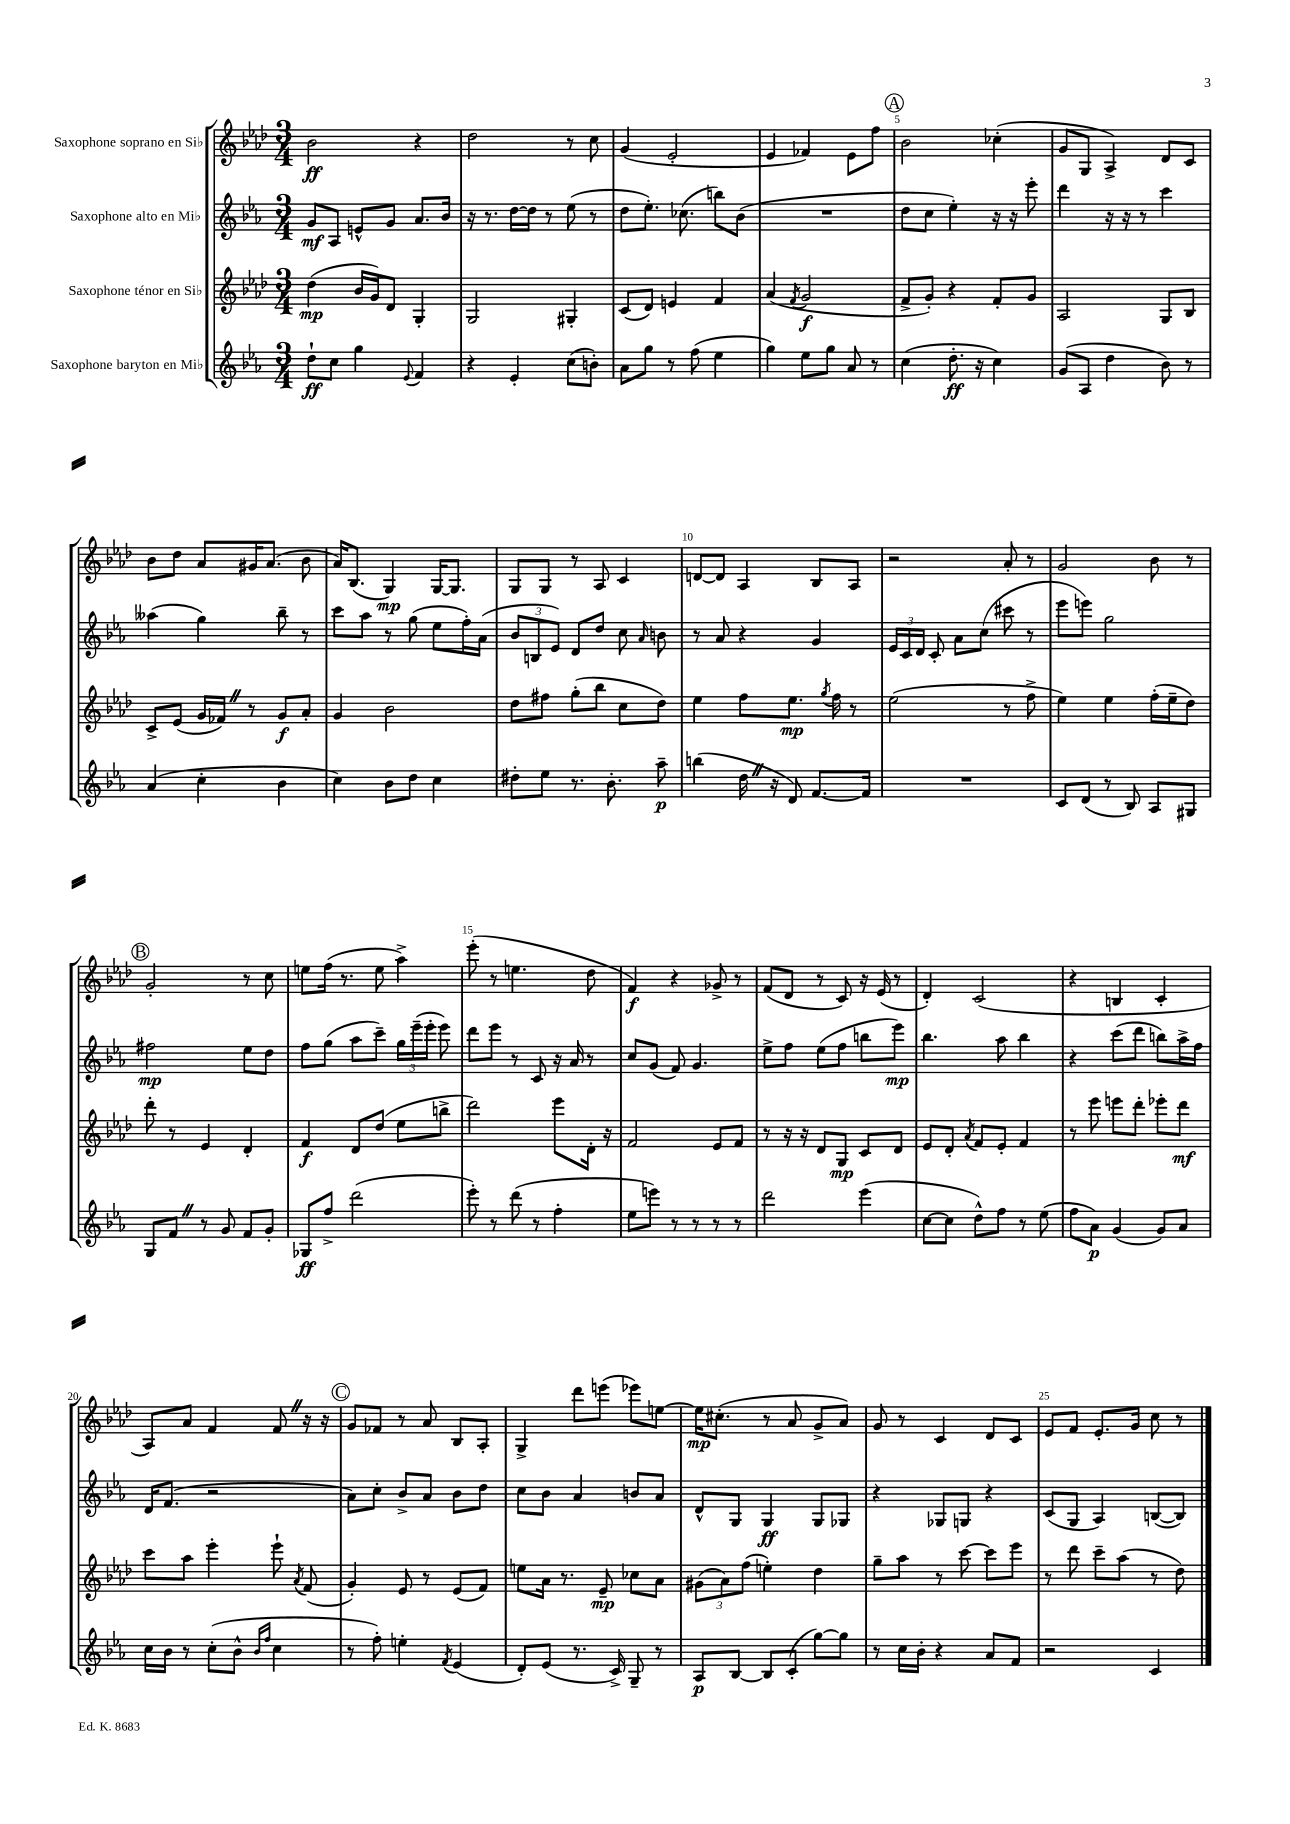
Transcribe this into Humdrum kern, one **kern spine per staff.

**kern	**dynam	**kern	**dynam	**kern	**dynam	**kern	**dynam
*part4	*part4	*part3	*part3	*part2	*part2	*part1	*part1
*staff4	*staff4	*staff3	*staff3	*staff2	*staff2	*staff1	*staff1
*I"Saxophone baryton en Mi♭	*	*I"Saxophone ténor en Si♭	*	*I"Saxophone alto en Mi♭	*	*I"Saxophone soprano en Si♭	*
*clefG2	*	*clefG2	*	*clefG2	*	*clefG2	*
*k[b-e-a-]	*	*k[b-e-a-d-]	*	*k[b-e-a-]	*	*k[b-e-a-d-]	*
*M3/4	*	*M3/4	*	*M3/4	*	*M3/4	*
=1	=1	=1	=1	=1	=1	=1	=1
8dd`\L	ff	(4dd-\	mp	8g/L	mf	2b-\	ff
8cc\J	.	.	.	8A-/J	.	.	.
4gg\	.	16b-/LL	.	8en^^/L	.	.	.
.	.	16g/J)	.	.	.	.	.
.	.	8d-/J	.	8g/J	.	.	.
8qqe-/	.	.	.	.	.	.	.
4f/	.	4G'/	.	8.a-/L	.	4r	.
.	.	.	.	16b-/Jk	.	.	.
=2	=2	=2	=2	=2	=2	=2	=2
4r	.	2G/	.	16r	.	2dd-\	.
.	.	.	.	8.r	.	.	.
4e-'/	.	.	.	[16dd\LL	.	.	.
.	.	.	.	16dd\JJ]	.	.	.
.	.	.	.	8r	.	.	.
(8cc\L	.	4G#X'/	.	(8ee-\	.	8r	.
8bn'\J)	.	.	.	8r	.	8cc\	.
=3	=3	=3	=3	=3	=3	=3	=3
8a-\L	.	(8c/L	.	8dd\L	.	(4g/	.
8gg\J	.	8d-/J)	.	8.ee-'\J)	.	.	.
8r	.	4en/	.	.	.	2e-'/	.
.	.	.	.	(8.cc-X\	.	.	.
(8ff\	.	.	.	.	.	.	.
4ee-\	.	4f/	.	8bbn\L)	.	.	.
.	.	.	.	(8b-\J	.	.	.
=4	=4	=4	=4	=4	=4	=4	=4
4gg\)	.	(4a-/	.	2.r	.	4e-/	.
.	.	8qf/	.	.	.	.	.
8ee-\L	.	2g/	f	.	.	4f-X/)	.
8gg\J	.	.	.	.	.	.	.
8a-/	.	.	.	.	.	8e-\L	.
8r	.	.	.	.	.	8ff\J	.
!!LO:REH:place=s1:t=A
=5	=5	=5	=5	=5	=5	=5	=5
(4cc\	.	8f^/L	.	8dd\L	.	2b-\	.
.	.	8g'/J)	.	8cc\J	.	.	.
8.dd'\	ff	4r	.	4ee-'\)	.	.	.
16r	.	.	.	.	.	.	.
4cc\)	.	8f'/L	.	16r	.	(4cc-X'\	.
.	.	.	.	16r	.	.	.
.	.	8g/J	.	8eee-'\	.	.	.
=6	=6	=6	=6	=6	=6	=6	=6
(8g/L	.	2A-/	.	4ddd\	.	8g/L	.
8A-/J	.	.	.	.	.	8G/J	.
4dd\	.	.	.	16r	.	4A-^/)	.
.	.	.	.	16r	.	.	.
.	.	.	.	8r	.	.	.
8b-\)	.	8G/L	.	4ccc\	.	8d-/L	.
8r	.	8B-/J	.	.	.	8c/J	.
!!LO:LB:g=z
=7	=7	=7	=7	=7	=7	=7	=7
(4a-/	.	8c^/L	.	(4aa--X\	.	8b-\L	.
.	.	(8e-/J	.	.	.	8dd-\J	.
4cc'\	.	16g/LL	.	4gg\)	.	8a-/L	.
.	.	16f-XZ/JJ)	.	.	.	.	.
.	.	8r	.	.	.	16g#X/K	.
.	.	.	.	.	.	(8.a-/J	.
4b-\	.	8g/L	f	8bb-~\	.	.	.
.	.	8a-'/J	.	8r	.	8b-\	.
=8	=8	=8	=8	=8	=8	=8	=8
4cc\)	.	4g/	.	8ccc\L	.	16a-/KL)	.
.	.	.	.	.	.	(8.B-/J	.
.	.	.	.	8aa-\J	.	.	.
8b-\L	.	2b-\	.	8r	.	4G/)	mp
8dd\J	.	.	.	(8gg\	.	.	.
4cc\	.	.	.	8ee-\L	.	[16G/KL	.
.	.	.	.	.	.	8.G/J]	.
.	.	.	.	16ff'\L)	.	.	.
.	.	.	.	(16a-\JJ	.	.	.
=9	=9	=9	=9	=9	=9	=9	=9
8dd#X'\L	.	8dd-\L	.	12b-/L	.	8G/L	.
.	.	.	.	12Bn/	.	.	.
8ee-\J	.	8ff#X\J	.	.	.	8G/J	.
.	.	.	.	12e-/J)	.	.	.
8.r	.	(8gg'\L	.	8d/L	.	8r	.
.	.	8bb-\J	.	8dd/J	.	8A-/	.
8.b-'\	.	.	.	.	.	.	.
.	.	8cc\L	.	8cc\	.	4c/	.
.	.	.	.	16qqa-/	.	.	.
8aa-~\	p	8dd-\J)	.	8bn\	.	.	.
=10	=10	=10	=10	=10	=10	=10	=10
(4bbn\	.	4ee-\	.	8r	.	[8dn/L	.
.	.	.	.	8a-/	.	8d/J]	.
16ddZ\	.	8ff\L	.	4r	.	4A-/	.
16r	.	.	.	.	.	.	.
8d/)	.	8.ee-\J	mp	.	.	.	.
[8.f/L	.	.	.	4g/	.	8B-/L	.
.	.	8qgg/	.	.	.	.	.
.	.	16ff\	.	.	.	.	.
.	.	8r	.	.	.	8A-/J	.
16f/Jk]	.	.	.	.	.	.	.
=11	=11	=11	=11	=11	=11	=11	=11
2.r	.	(2ee-\	.	24e-/LL	.	2r	.
.	.	.	.	24c/	.	.	.
.	.	.	.	24d/JJ	.	.	.
.	.	.	.	8c'/	.	.	.
.	.	.	.	8a-\L	.	.	.
.	.	.	.	(8cc\J	.	.	.
.	.	8r	.	8ccc#X\	.	8a-'/	.
.	.	8ff^\	.	8r	.	8r	.
=12	=12	=12	=12	=12	=12	=12	=12
8c/L	.	4ee-\)	.	8eee-\L	.	2g/	.
(8d/J	.	.	.	8eeen\J)	.	.	.
8r	.	4ee-\	.	2gg\	.	.	.
8B-/)	.	.	.	.	.	.	.
8A-/L	.	(16ff'\LL	.	.	.	8b-\	.
.	.	16ee-~\J	.	.	.	.	.
8G#X/J	.	8dd-\J)	.	.	.	8r	.
!!LO:LB:g=z
!!LO:REH:place=s1:t=B
=13	=13	=13	=13	=13	=13	=13	=13
8G/L	.	8ddd-'\	.	2ff#X\	mp	2g'/	.
8fZ/J	.	8r	.	.	.	.	.
8r	.	4e-/	.	.	.	.	.
8g/	.	.	.	.	.	.	.
8f/L	.	4d-'/	.	8ee-\L	.	8r	.
8g'/J	.	.	.	8dd\J	.	8cc\	.
=14	=14	=14	=14	=14	=14	=14	=14
8G-X/L	ff	4f/	f	8ff\L	.	8een\L	.
8ff^/J	.	.	.	(8gg\J	.	(16ff\Jk	.
.	.	.	.	.	.	8.r	.
(2ddd\	.	8d-/L	.	8aa-\L	.	.	.
.	.	(8dd-/J	.	8ccc~\J)	.	8ee\	.
.	.	8ee-\L	.	24gg\LL	.	4aa-^\)	.
.	.	.	.	(24eee-~\	.	.	.
.	.	.	.	24eee-'\JJ	.	.	.
.	.	8bbn^\J	.	8eee-\)	.	.	.
=15	=15	=15	=15	=15	=15	=15	=15
8eee-'\)	.	2ddd-\)	.	8ddd\L	.	(8eee-'\	.
8r	.	.	.	8eee-\J	.	8r	.
(8ddd\	.	.	.	8r	.	4.een\	.
8r	.	.	.	8c/	.	.	.
4ff'\	.	8eee-\L	.	16r	.	.	.
.	.	.	.	16a-/	.	.	.
.	.	16d-'\Jk	.	8r	.	8dd-\	.
.	.	16r	.	.	.	.	.
=16	=16	=16	=16	=16	=16	=16	=16
8ee-\L	.	2f/	.	8cc/L	.	4f/)	f
8eeen\J)	.	.	.	(8g/J	.	.	.
8r	.	.	.	8f/)	.	4r	.
8r	.	.	.	4.g/	.	.	.
8r	.	8e-/L	.	.	.	8g-X^/	.
8r	.	8f/J	.	.	.	8r	.
=17	=17	=17	=17	=17	=17	=17	=17
2ddd\	.	8r	.	8ee-^\L	.	(8f/L	.
.	.	16r	.	8ff\J	.	8d-/J	.
.	.	16r	.	.	.	.	.
.	.	8d-/L	.	(8ee-\L	.	8r	.
.	.	8G/J	mp	8ff\J	.	8c/)	.
(4eee-\	.	8c/L	.	8bbn\L	.	16r	.
.	.	.	.	.	.	(16e-/	.
.	.	8d-/J	.	8eee-\J)	mp	8r	.
=18	=18	=18	=18	=18	=18	=18	=18
[8cc\L	.	8e-/L	.	4.bb-\	.	4d-'/)	.
8cc\J]	.	8d-'/J	.	.	.	.	.
.	.	8qa-/	.	.	.	.	.
8dd^^\L)	.	8f/L	.	.	.	(2c/	.
8ff\J	.	8e-'/J	.	8aa-\	.	.	.
8r	.	4f/	.	4bb-\	.	.	.
(8ee-\	.	.	.	.	.	.	.
=19	=19	=19	=19	=19	=19	=19	=19
8ff\L	.	8r	.	4r	.	4r	.
8a-\J)	p	8eee-\	.	.	.	.	.
(4g/	.	8eeen\L	.	(8ccc\L	.	4Bn/	.
.	.	8ddd-'\J	.	8ddd\J	.	.	.
8g/L)	.	8eee-X'\L	.	8bbn\L)	.	4c'/	.
8a-/J	.	8ddd-\J	mf	16aa-^\L	.	.	.
.	.	.	.	16ff\JJ	.	.	.
!!LO:LB:g=z
=20	=20	=20	=20	=20	=20	=20	=20
16cc\LL	.	8ccc\L	.	16d/KL	.	8A-/L)	.
16b-\JJ	.	.	.	(8.f/J	.	.	.
8r	.	8aa-\J	.	.	.	8a-/J	.
(8cc'\L	.	4eee-'\	.	2r	.	4f/	.
8b-^^\J	.	.	.	.	.	.	.
16qqb-/LL	.	.	.	.	.	.	.
16qqff/JJ	.	.	.	.	.	.	.
4cc\	.	8eee-`\	.	.	.	8fZ/	.
.	.	8qa-/	.	.	.	.	.
.	.	(8f/	.	.	.	16r	.
.	.	.	.	.	.	16r	.
!!LO:REH:place=s1:t=C
=21	=21	=21	=21	=21	=21	=21	=21
8r	.	4g'/)	.	8a-\L)	.	8g/L	.
8ff'\)	.	.	.	8cc'\J	.	8f-X/J	.
4een'\	.	8e-/	.	8b-^/L	.	8r	.
.	.	8r	.	8a-/J	.	8a-/	.
8qf/	.	.	.	.	.	.	.
(4e-/	.	(8e-/L	.	8b-\L	.	8B-/L	.
.	.	8f/J)	.	8dd\J	.	8A-'/J	.
=22	=22	=22	=22	=22	=22	=22	=22
8d'/L)	.	8een\L	.	8cc\L	.	4G^/	.
(8e-/J	.	16a-\Jk	.	8b-\J	.	.	.
.	.	8.r	.	.	.	.	.
8.r	.	.	.	4a-/	.	8ddd-\L	.
.	.	8e-~/	mp	.	.	(8eeen\J	.
16c^/)	.	.	.	.	.	.	.
8G~/	.	8cc-X\L	.	8bn/L	.	8eee-X\L)	.
8r	.	8a-\J	.	8a-/J	.	[8een\J	.
=23	=23	=23	=23	=23	=23	=23	=23
8A-/L	p	(12g#X\L	.	8d^^/L	.	16ee\KL]	mp
.	.	.	.	.	.	(8.cc#X'\J	.
.	.	12a-\)	.	.	.	.	.
[8B-/J	.	.	.	8G/J	.	.	.
.	.	(12ff\J	.	.	.	.	.
8B-/L]	.	4een'\)	.	4G/	ff	8r	.
(8c'/J	.	.	.	.	.	8a-/	.
[8gg\L)	.	4dd-\	.	8G/L	.	8g^/L	.
8gg\J]	.	.	.	8G-X/J	.	8a-/J)	.
=24	=24	=24	=24	=24	=24	=24	=24
8r	.	8gg~\L	.	4r	.	8g/	.
16cc\LL	.	8aa-\J	.	.	.	8r	.
16b-'\JJ	.	.	.	.	.	.	.
4r	.	8r	.	8G-X/L	.	4c/	.
.	.	[8ccc\	.	8Gn/J	.	.	.
8a-/L	.	8ccc\L]	.	4r	.	8d-/L	.
8f/J	.	8eee-\J	.	.	.	8c/J	.
=25	=25	=25	=25	=25	=25	=25	=25
2r	.	8r	.	(8c/L	.	8e-/L	.
.	.	8ddd-\	.	8G/J	.	8f/J	.
.	.	8ccc~\L	.	4A-/)	.	8.e-'/L	.
.	.	(8aa-\J	.	.	.	.	.
.	.	.	.	.	.	16g/Jk	.
4c/	.	8r	.	([8Bn/L	.	8cc\	.
.	.	8dd-\)	.	8B/J])	.	8r	.
==	==	==	==	==	==	==	==
*-	*-	*-	*-	*-	*-	*-	*-
